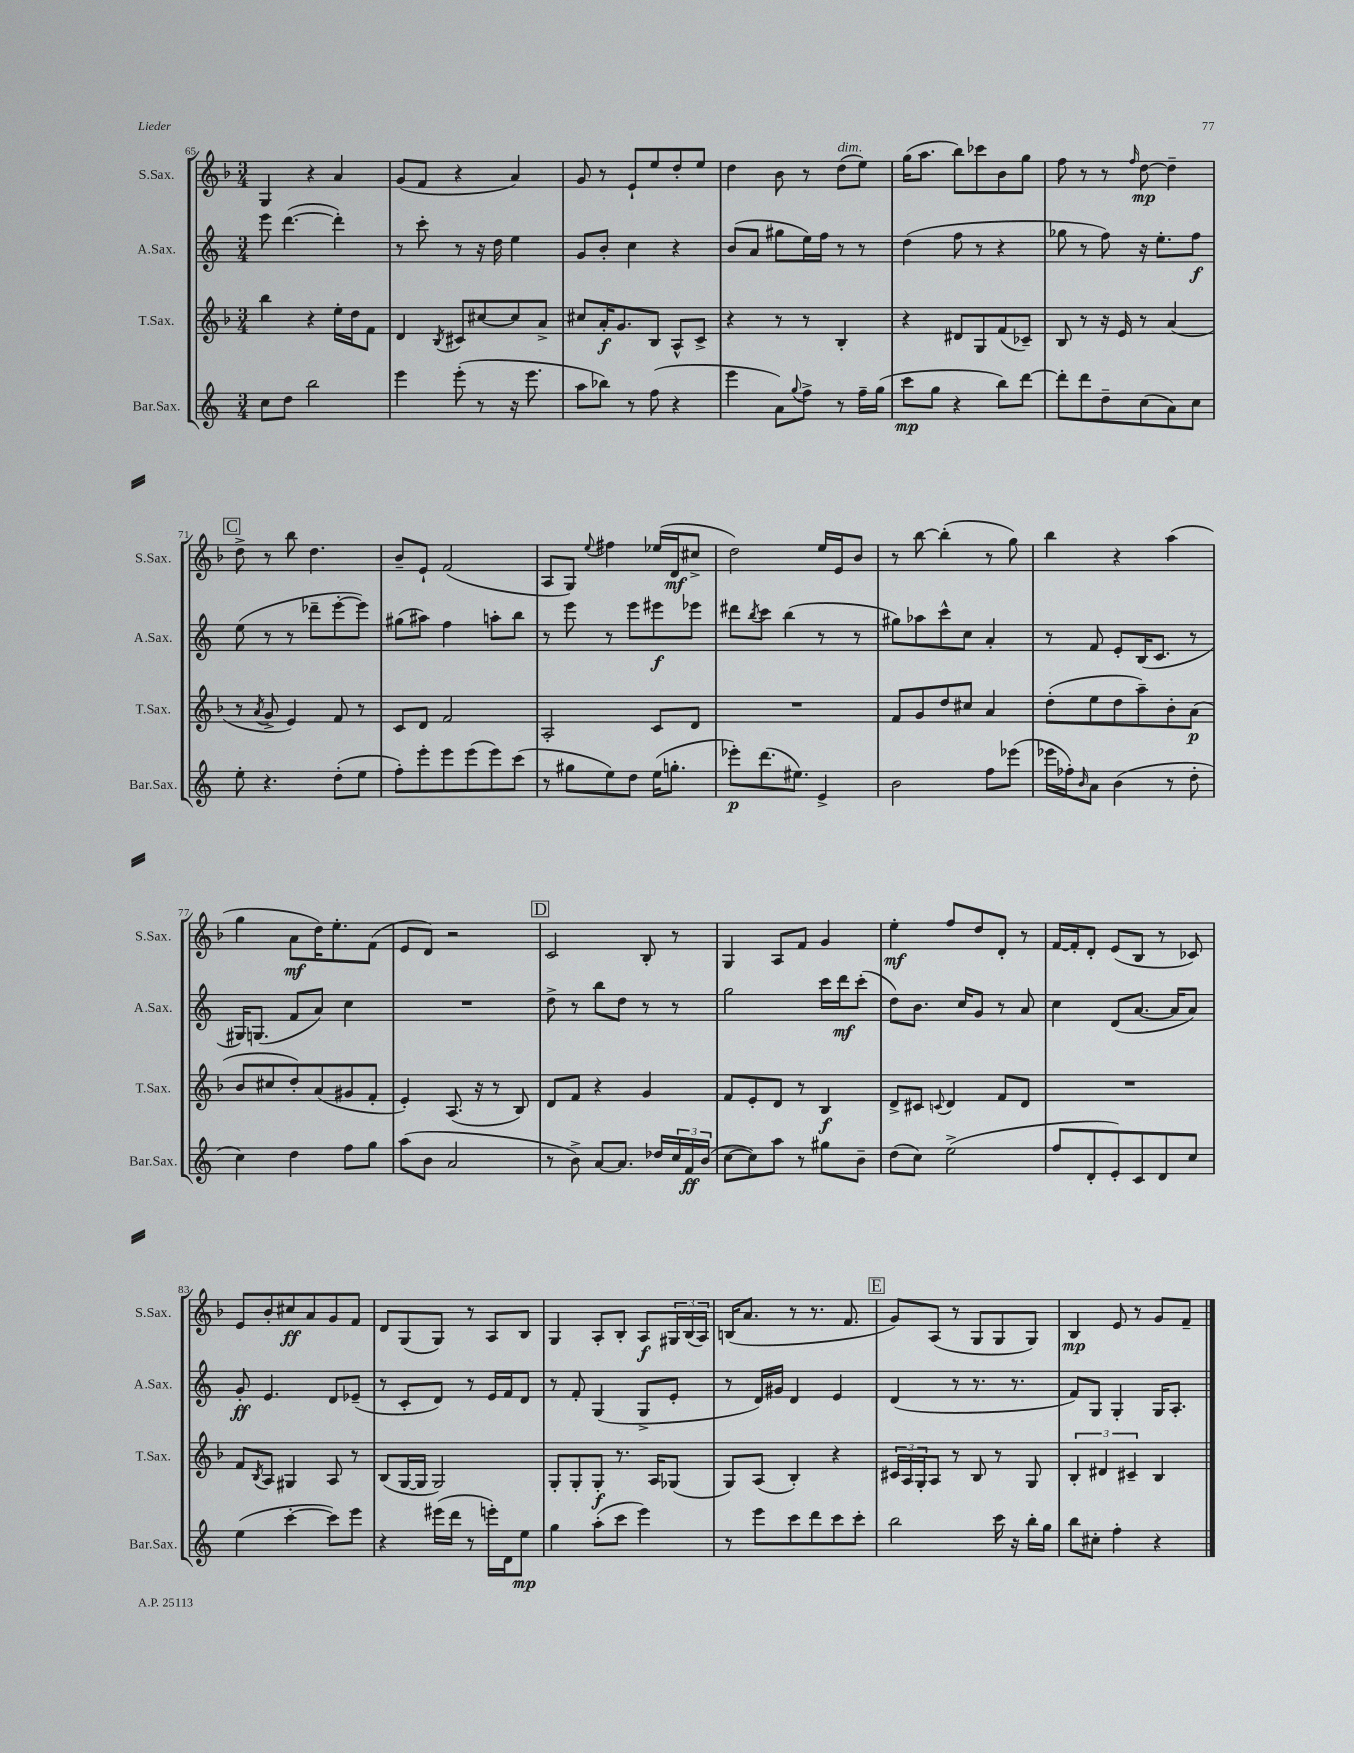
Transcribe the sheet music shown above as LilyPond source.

<<
\new StaffGroup <<
\new Staff = "s0" \with { instrumentName = "S.Sax." shortInstrumentName = "S.Sax." } {
    \clef treble \key f \major \numericTimeSignature \time 3/4
    g4 r4 a'4 |
    g'8( f'8 r4 a'4) |
    g'8 r8 e'8-! e''8 d''8-. e''8 |
    d''4 bes'8 r8 d''8^\markup { \italic "dim." }( e''8) |
    g''16( a''8. bes''8) ces'''8 bes'8 g''8 |
    f''8 r8 r8 \grace { f''16 } d''8~\mp d''4-- |
    \mark \markup { \box "C" } d''8-> r8 bes''8 d''4. |
    bes'8-- e'8-! f'2( |
    a8 g8) \appoggiatura { e''8 } fis''4 ees''16( d'16\mf cis''8-> |
    d''2) e''16 e'16 bes'8 |
    r8 bes''8~ bes''4-.( r8 g''8) |
    bes''4 r4 a''4( |
    g''4 a'8\mf d''16) e''8.-. f'8( |
    e'8 d'8) r2 |
    \mark \markup { \box "D" } c'2 bes8-. r8 |
    g4 a8 f'8 g'4 |
    e''4-.\mf f''8 d''8 d'8-. r8 |
    f'16~ f'16-. d'8-. e'8( bes8 r8 ces'8) |
    e'8 bes'8-. cis''8\ff a'8 g'8 f'8 |
    d'8 g8( g8) r8 a8 bes8 |
    g4 a8-. bes8-. a8\f \tuplet 3/2 { gis16 bes16( a16) } |
    b16( a'8. r8 r8. f'8. |
    \mark \markup { \box "E" } g'8) a8( r8 g8 g8 g8) |
    bes4\mp e'8 r8 g'8 f'8-- \bar "|." |
}
\new Staff = "s1" \with { instrumentName = "A.Sax." shortInstrumentName = "A.Sax." } {
    \clef treble \key c \major \numericTimeSignature \time 3/4
    e'''8 d'''4.~( d'''4-.) |
    r8 c'''8-. r8 r16 d''16 e''4 |
    g'8 b'8-. c''4 r4 |
    b'8( a'8 gis''8 e''16) f''16 r8 r8 |
    d''4( f''8 r8 r4 |
    ges''8 r8 f''8) r16 e''8.-. f''8\f |
    \mark \markup { \box "C" } e''8( r8 r8 des'''8-- e'''8~-. e'''8) |
    gis''8( ais''8) f''4 a''8-. b''8 |
    r8 e'''8 r8 e'''8 eis'''8\f ees'''8 |
    dis'''8 \acciaccatura { b''8 } c'''8 b''4( r8 r8 |
    gis''8) aes''8 c'''8-^ c''8 a'4-. |
    r8 f'8 e'8-. b16( c'8. r8 |
    gis16) g8.( f'8 a'8) c''4 |
    R2. |
    \mark \markup { \box "D" } d''8-> r8 b''8 d''8 r8 r8 |
    g''2 c'''16 d'''16\mf c'''8-.( |
    d''8) b'8. c''16 g'8 r8 a'8 |
    c''4 d'8( a'8.~ a'16 a'8) |
    g'8-.\ff e'4. d'8 ees'8--( |
    r8 c'8-. d'8) r8 e'16 f'16 d'8 |
    r8 f'8-. g4( g8-> e'8-. |
    r8 d'16) gis'16 d'4 e'4 |
    \mark \markup { \box "E" } d'4( r8 r8. r8. |
    f'8) g8 g4-. g16 a8.-. \bar "|." |
}
\new Staff = "s2" \with { instrumentName = "T.Sax." shortInstrumentName = "T.Sax." } {
    \clef treble \key f \major \numericTimeSignature \time 3/4
    bes''4 r4 e''16-. d''16 f'8 |
    d'4 \acciaccatura { bes8 } cis'8 cis''8~ cis''8 a'8-> |
    cis''8 a'16-.\f g'8. bes8 a8-^ c'8-> |
    r4 r8 r8 bes4-. |
    r4 dis'8 g8 f'8( ces'8--) |
    bes8 r8 r16 e'16 r8 a'4( |
    \mark \markup { \box "C" } r8 \acciaccatura { a'8 } g'8-> e'4) f'8 r8 |
    c'8 d'8 f'2 |
    a2-. c'8 d'8 |
    R2. |
    f'8 g'8 d''8 cis''8 a'4 |
    d''8-.( e''8 d''8 a''8--) bes'8-. a'8\p( |
    bes'8 cis''8 d''8-.) a'8( gis'8 f'8-. |
    e'4-.) a8.( r16 r8 bes8) |
    \mark \markup { \box "D" } d'8 f'8 r4 g'4 |
    f'8 e'8-. d'8 r8 bes4\f |
    d'8-> cis'8 \appoggiatura { c'8 } d'4 f'8 d'8 |
    R2. |
    f'8 \acciaccatura { bes8 } a8 gis4 a8 r8 |
    bes8( g16~ g16 g2) |
    g8-. g8-. g8-.\f r8. a16 ges8( |
    g8) a8( bes4-.) r4 |
    \mark \markup { \box "E" } \tuplet 3/2 { cis'16 a16 g16-. } a8 r8 bes8 r8 g8 |
    \tuplet 3/2 { bes4-. dis'4 cis'4-- } bes4 \bar "|." |
}
\new Staff = "s3" \with { instrumentName = "Bar.Sax." shortInstrumentName = "Bar.Sax." } {
    \clef treble \key c \major \numericTimeSignature \time 3/4
    c''8 d''8 b''2 |
    e'''4 e'''8-.( r8 r16 e'''8. |
    a''8 bes''8) r8 f''8( r4 |
    e'''4 a'8) \appoggiatura { g''8 } f''8-> r8 f''16-- g''16( |
    c'''8\mp g''8 r4 b''8) d'''8~ |
    d'''8-. d'''8 d''8-- c''8( a'8) c''8 |
    \mark \markup { \box "C" } e''8-. r4. d''8-.( e''8 |
    f''8-.) e'''8-. e'''8 e'''8( e'''8) c'''8( |
    r8 gis''8 e''8) d''8 e''16( g''8.-. |
    ees'''8-.\p) d'''8.( eis''8.) e'4-> |
    b'2 f''8 ees'''8( |
    ees'''16 fes''16-.) \grace { b'16 } a'8 b'4( r8 d''8-. |
    c''4) d''4 f''8 g''8 |
    a''8( b'8 a'2 |
    \mark \markup { \box "D" } r8 b'8->) a'8~ a'8. des''16 \tuplet 3/2 { c''16 f'16\ff b'16( } |
    c''8~ c''8) a''8 r8 gis''8 b'8-- |
    d''8( c''8) e''2->( |
    f''8 d'8-. e'8-.) c'8 d'8 c''8 |
    e''4( c'''4~-. c'''8) e'''8 |
    r4 eis'''16( d'''16 r8 e'''16-.) d'16 e''8\mp |
    g''4 a''8-.( c'''8 e'''4) |
    r8 e'''8 c'''8 d'''8 c'''8 c'''8-. |
    \mark \markup { \box "E" } b''2 c'''16 r16 b''16-. g''16 |
    b''8 cis''8-. f''4-. r4 \bar "|." |
}
>>
>>
\layout { \context { \Score currentBarNumber = #65 } }
